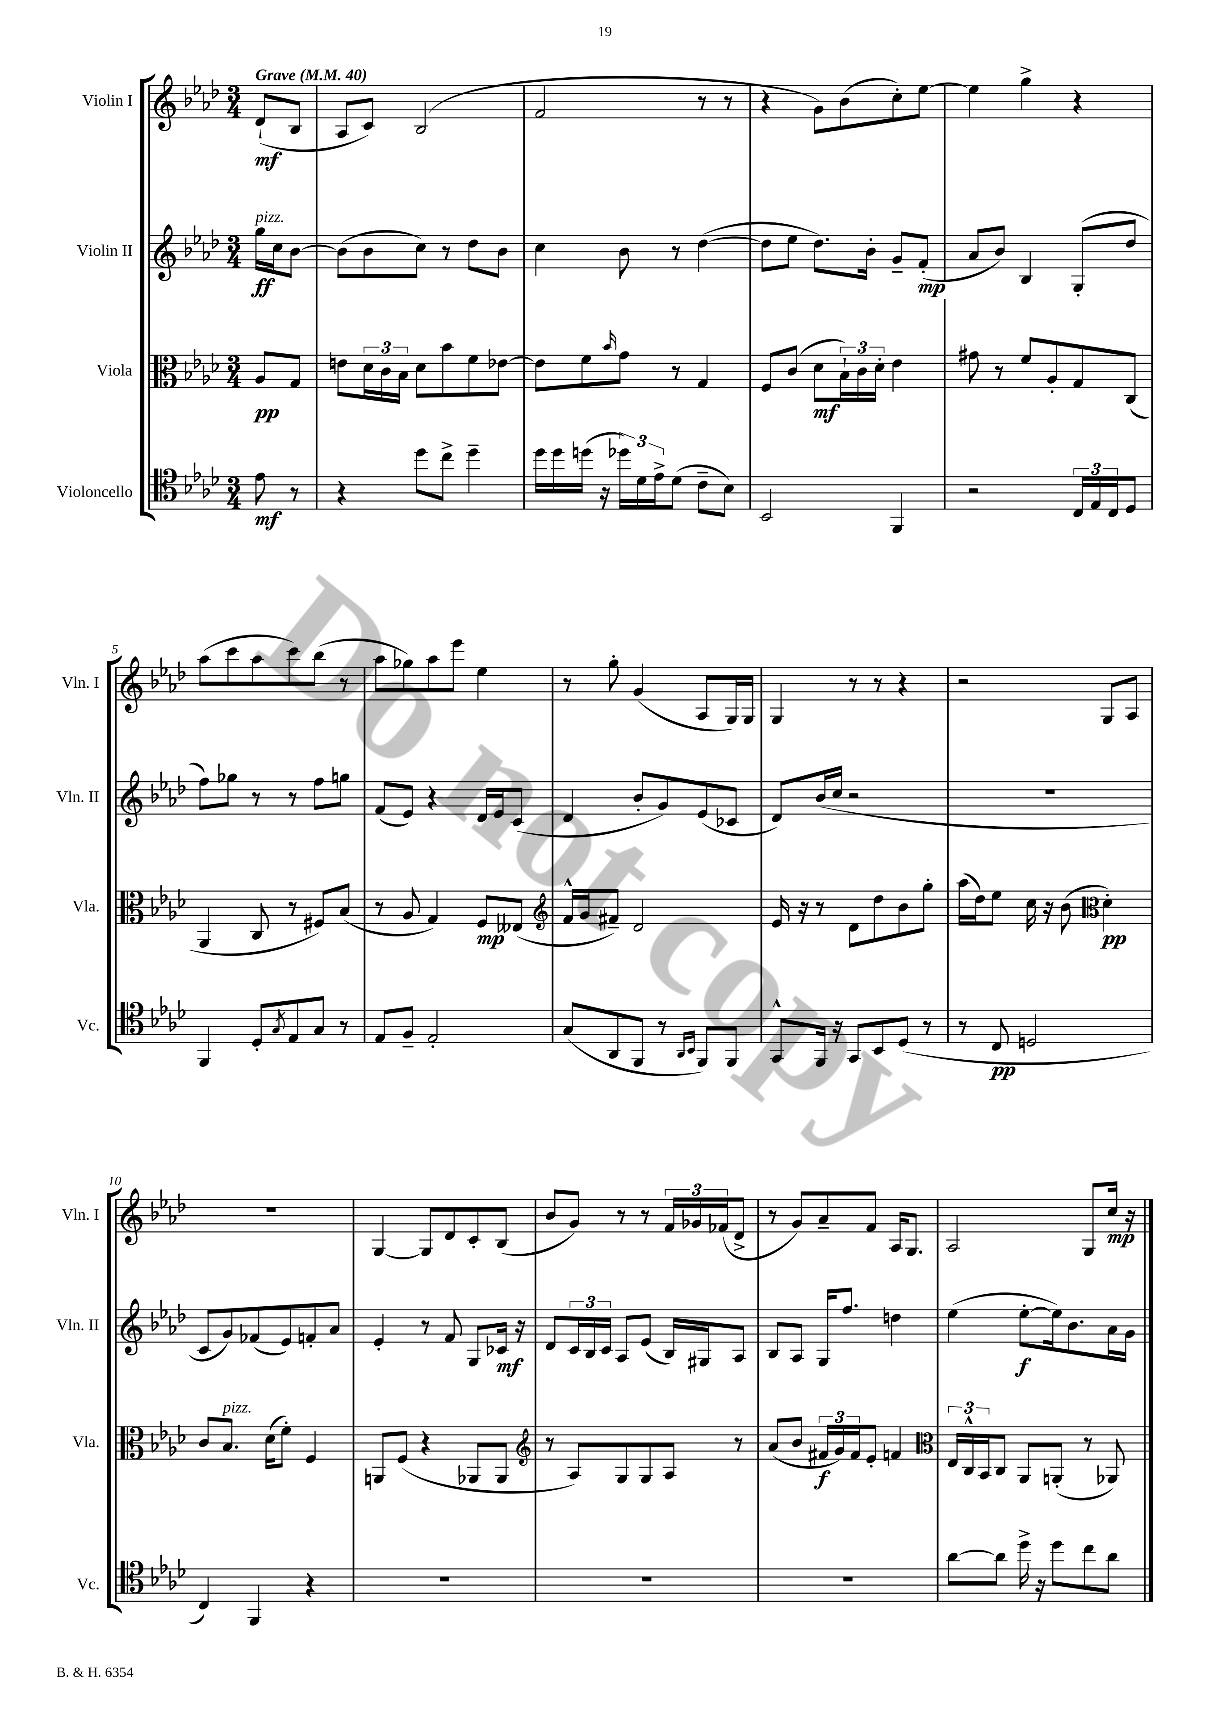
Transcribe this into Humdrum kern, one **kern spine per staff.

**kern	**dynam	**kern	**dynam	**kern	**dynam	**kern	**dynam
*part4	*part4	*part3	*part3	*part2	*part2	*part1	*part1
*staff4	*staff4	*staff3	*staff3	*staff2	*staff2	*staff1	*staff1
*I"Violoncello	*	*I"Viola	*	*I"Violin II	*	*I"Violin I	*
*I'Vc.	*	*I'Vla.	*	*I'Vln. II	*	*I'Vln. I	*
*clefC4	*	*clefC3	*	*clefG2	*	*clefG2	*
*k[b-e-a-d-]	*	*k[b-e-a-d-]	*	*k[b-e-a-d-]	*	*k[b-e-a-d-]	*
*M3/4	*	*M3/4	*	*M3/4	*	*M3/4	*
*MM40	*	*MM40	*	*MM40	*	*MM40	*
=	=	=	=	=	=	=	=
!	!	!	!	!	!	!LO:TX:a:B:t=Grave	!
!	!	!	!	!LO:TX:a:i:t=pizz.	!	!	!
8e-\	mf	8A-/L	pp	16gg\LL	ff	(8d-`/L	mf
.	.	.	.	16cc\J	.	.	.
8r	.	8G/J	.	[8b-\J	.	8B-/J	.
=1	=1	=1	=1	=1	=1	=1	=1
4r	.	8en\L	.	(8b-\L]	.	8A-/L	.
.	.	24d-\L	.	8b-\	.	8c/J)	.
.	.	24c\	.	.	.	.	.
.	.	24B-\JJ	.	.	.	.	.
8dd-\L	.	8d-\L	.	8cc\J)	.	(2B-/	.
8cc^\J	.	8b-\	.	8r	.	.	.
4dd-~\	.	8f\	.	8dd-\L	.	.	.
.	.	[8e-X\J	.	8b-\J	.	.	.
=2	=2	=2	=2	=2	=2	=2	=2
16dd-\LL	.	8e-\L]	.	4cc\	.	2f/	.
16dd-\	.	.	.	.	.	.	.
(16ddn\JJ	.	8f\	.	.	.	.	.
16r	.	.	.	.	.	.	.
.	.	16qqb-/	.	.	.	.	.
24dd-X\LL)	.	8g\J	.	8b-\	.	.	.
24d-\	.	.	.	.	.	.	.
24e-^\J	.	.	.	.	.	.	.
(8d-\J	.	8r	.	8r	.	.	.
8c~\L	.	4G/	.	([4dd-\	.	8r	.
8B-\J)	.	.	.	.	.	8r	.
=3	=3	=3	=3	=3	=3	=3	=3
2BB-/	.	8F/L	.	8dd-\L]	.	4r	.
.	.	(8c/J	.	8ee-\J	.	.	.
.	.	8d-\L	mf	8.dd-\L)	.	8g\L)	.
.	.	24B-`\L)	.	.	.	(8b-\	.
.	.	24c\	.	.	.	.	.
.	.	.	.	16b-'\Jk	.	.	.
.	.	24d-'\JJ	.	.	.	.	.
4FF/	.	4e-\	.	8g~/L	.	8cc'\)	.
.	.	.	.	(8f'/J	mp	[8ee-\J	.
=4	=4	=4	=4	=4	=4	=4	=4
2r	.	8g#X\	.	8a-/L	.	4ee-\]	.
.	.	8r	.	8b-/J)	.	.	.
.	.	8f/L	.	4B-/	.	4gg^\	.
.	.	8A-'/	.	.	.	.	.
24C/LL	.	8G/	.	(8G'/L	.	4r	.
24E-/	.	.	.	.	.	.	.
24C/J	.	.	.	.	.	.	.
8D-/J	.	(8C/J	.	8dd-/J	.	.	.
!!LO:LB:g=z
=5	=5	=5	=5	=5	=5	=5	=5
4FF/	.	4AA-/	.	8ff\L)	.	(8aa-\L	.
.	.	.	.	8gg-X\J	.	8ccc\	.
8D-'/L	.	8C/	.	8r	.	8aa-\	.
8qG/	.	.	.	.	.	.	.
8E-/	.	8r	.	8r	.	8ccc\)	.
8G/J	.	8F#X/L)	.	8ff\L	.	(8bb-\J	.
8r	.	(8B-/J	.	8ggn\J	.	8r	.
=6	=6	=6	=6	=6	=6	=6	=6
8E-/L	.	8r	.	(8f/L	.	8aa-\L	.
8F~/J	.	8A-/	.	8e-/J)	.	8gg-X\)	.
2E-'/	.	4G/)	.	4r	.	8aa-\	.
.	.	.	.	.	.	8eee-\J	.
.	.	8F/L	mp	16d-/LL	.	4ee-\	.
.	.	.	.	16e-/J	.	.	.
.	.	(8E--X/J	.	(8c/J	.	.	.
=7	=7	=7	=7	=7	=7	=7	=7
*	*	*clefG2	*	*	*	*	*
(8G/L	.	16f^^/LL	.	4d-/	.	8r	.
.	.	16g/J	.	.	.	.	.
8AA-/	.	8f#X~/J)	.	.	.	8gg'\	.
8FF/J	.	2d-/	.	8b-'/L	.	(4g/	.
8r	.	.	.	8g/)	.	.	.
16qqAA-/LL	.	.	.	.	.	.	.
16qqBB-/JJ	.	.	.	.	.	.	.
8FF/L)	.	.	.	(8e-/	.	8A-/L	.
8FF/J	.	.	.	8c-X/J	.	16G/L)	.
.	.	.	.	.	.	16G/JJ	.
=8	=8	=8	=8	=8	=8	=8	=8
8GG^^/L	.	16e-/	.	8d-/L)	.	4G/	.
.	.	16r	.	.	.	.	.
16FF/Jk	.	8r	.	(16b-/L	.	.	.
16r	.	.	.	16cc/JJ	.	.	.
8GG/L	.	8d-\L	.	2r	.	8r	.
8BB-/	.	8dd-\	.	.	.	8r	.
(8D-/J	.	8b-\	.	.	.	4r	.
8r	.	8gg'\J	.	.	.	.	.
=9	=9	=9	=9	=9	=9	=9	=9
8r	.	(16aa-\LL	.	2.r	.	2r	.
.	.	16dd-\J)	.	.	.	.	.
8C/	pp	8ee-\J	.	.	.	.	.
2Dn/	.	16cc\	.	.	.	.	.
.	.	16r	.	.	.	.	.
.	.	(8b-\	.	.	.	.	.
*	*	*clefC3	*	*	*	*	*
.	.	4d-'\)	pp	.	.	8G/L	.
.	.	.	.	.	.	8A-/J	.
!!LO:LB:g=z
=10	=10	=10	=10	=10	=10	=10	=10
4C/)	.	8c/L	.	8c/L	.	2.r	.
!	!	!LO:TX:a:i:t=pizz.	!	!	!	!	!
.	.	8.B-/J	.	8g/)	.	.	.
4FF/	.	.	.	(8f-X/	.	.	.
.	.	(16d-\KL	.	.	.	.	.
.	.	8f'\J)	.	8e-/)	.	.	.
4r	.	4F/	.	8fn'/	.	.	.
.	.	.	.	8a-/J	.	.	.
=11	=11	=11	=11	=11	=11	=11	=11
2.r	.	8AAn/L	.	4e-'/	.	[4G/	.
.	.	(8F/J	.	.	.	.	.
.	.	4r	.	8r	.	8G/L]	.
.	.	.	.	8f/	.	8d-/	.
.	.	8AA-X/L	.	8G/L	.	8c'/	.
.	.	8AA-/J	.	16c-X/Jk	mf	(8B-/J	.
.	.	.	.	16r	.	.	.
=12	=12	=12	=12	=12	=12	=12	=12
*	*	*clefG2	*	*	*	*	*
2.r	.	8r	.	8d-/L	.	8b-/L	.
.	.	8A-/L)	.	24c/L	.	8g/J)	.
.	.	.	.	24B-/	.	.	.
.	.	.	.	24c/JJ	.	.	.
.	.	8G/	.	8A-/L	.	8r	.
.	.	8G/	.	(8e-/J	.	8r	.
.	.	8A-/J	.	16B-/LL)	.	24f/LL	.
.	.	.	.	.	.	24g-X/	.
.	.	.	.	16G#X/J	.	.	.
.	.	.	.	.	.	(24f-X/J	.
.	.	8r	.	8A-/J	.	8d-^/J	.
=13	=13	=13	=13	=13	=13	=13	=13
2.r	.	(8a-/L	.	8B-/L	.	8r	.
.	.	8b-/J	.	8A-/J	.	8g/L)	.
.	.	24f#X/LL	f	16G/KL	.	8a-~/	.
.	.	24g/)	.	.	.	.	.
.	.	.	.	8.ff/J	.	.	.
.	.	24f#/J	.	.	.	.	.
.	.	8e-'/J	.	.	.	8f/J	.
.	.	4fn/	.	4ddn\	.	16A-/KL	.
.	.	.	.	.	.	8.G/J	.
=14	=14	=14	=14	=14	=14	=14	=14
*	*	*clefC3	*	*	*	*	*
[8a-\L	.	24E-/LL	.	(4ee-\	.	2A-/	.
.	.	24C^^/	.	.	.	.	.
.	.	24BB-/J	.	.	.	.	.
8a-\J]	.	8C/J	.	.	.	.	.
16dd-^\	.	8AA-/L	.	[8ee-'\L	f	.	.
16r	.	.	.	.	.	.	.
8dd-\L	.	(8AAn'/J	.	16ee-\k])	.	.	.
.	.	.	.	8.b-\	.	.	.
8cc\	.	8r	.	.	.	8G/L	.
8a-\J	.	8AA-X/)	.	16a-\L	.	16cc/Jk	mp
.	.	.	.	16g\JJ	.	16r	.
==	==	==	==	==	==	==	==
*-	*-	*-	*-	*-	*-	*-	*-
